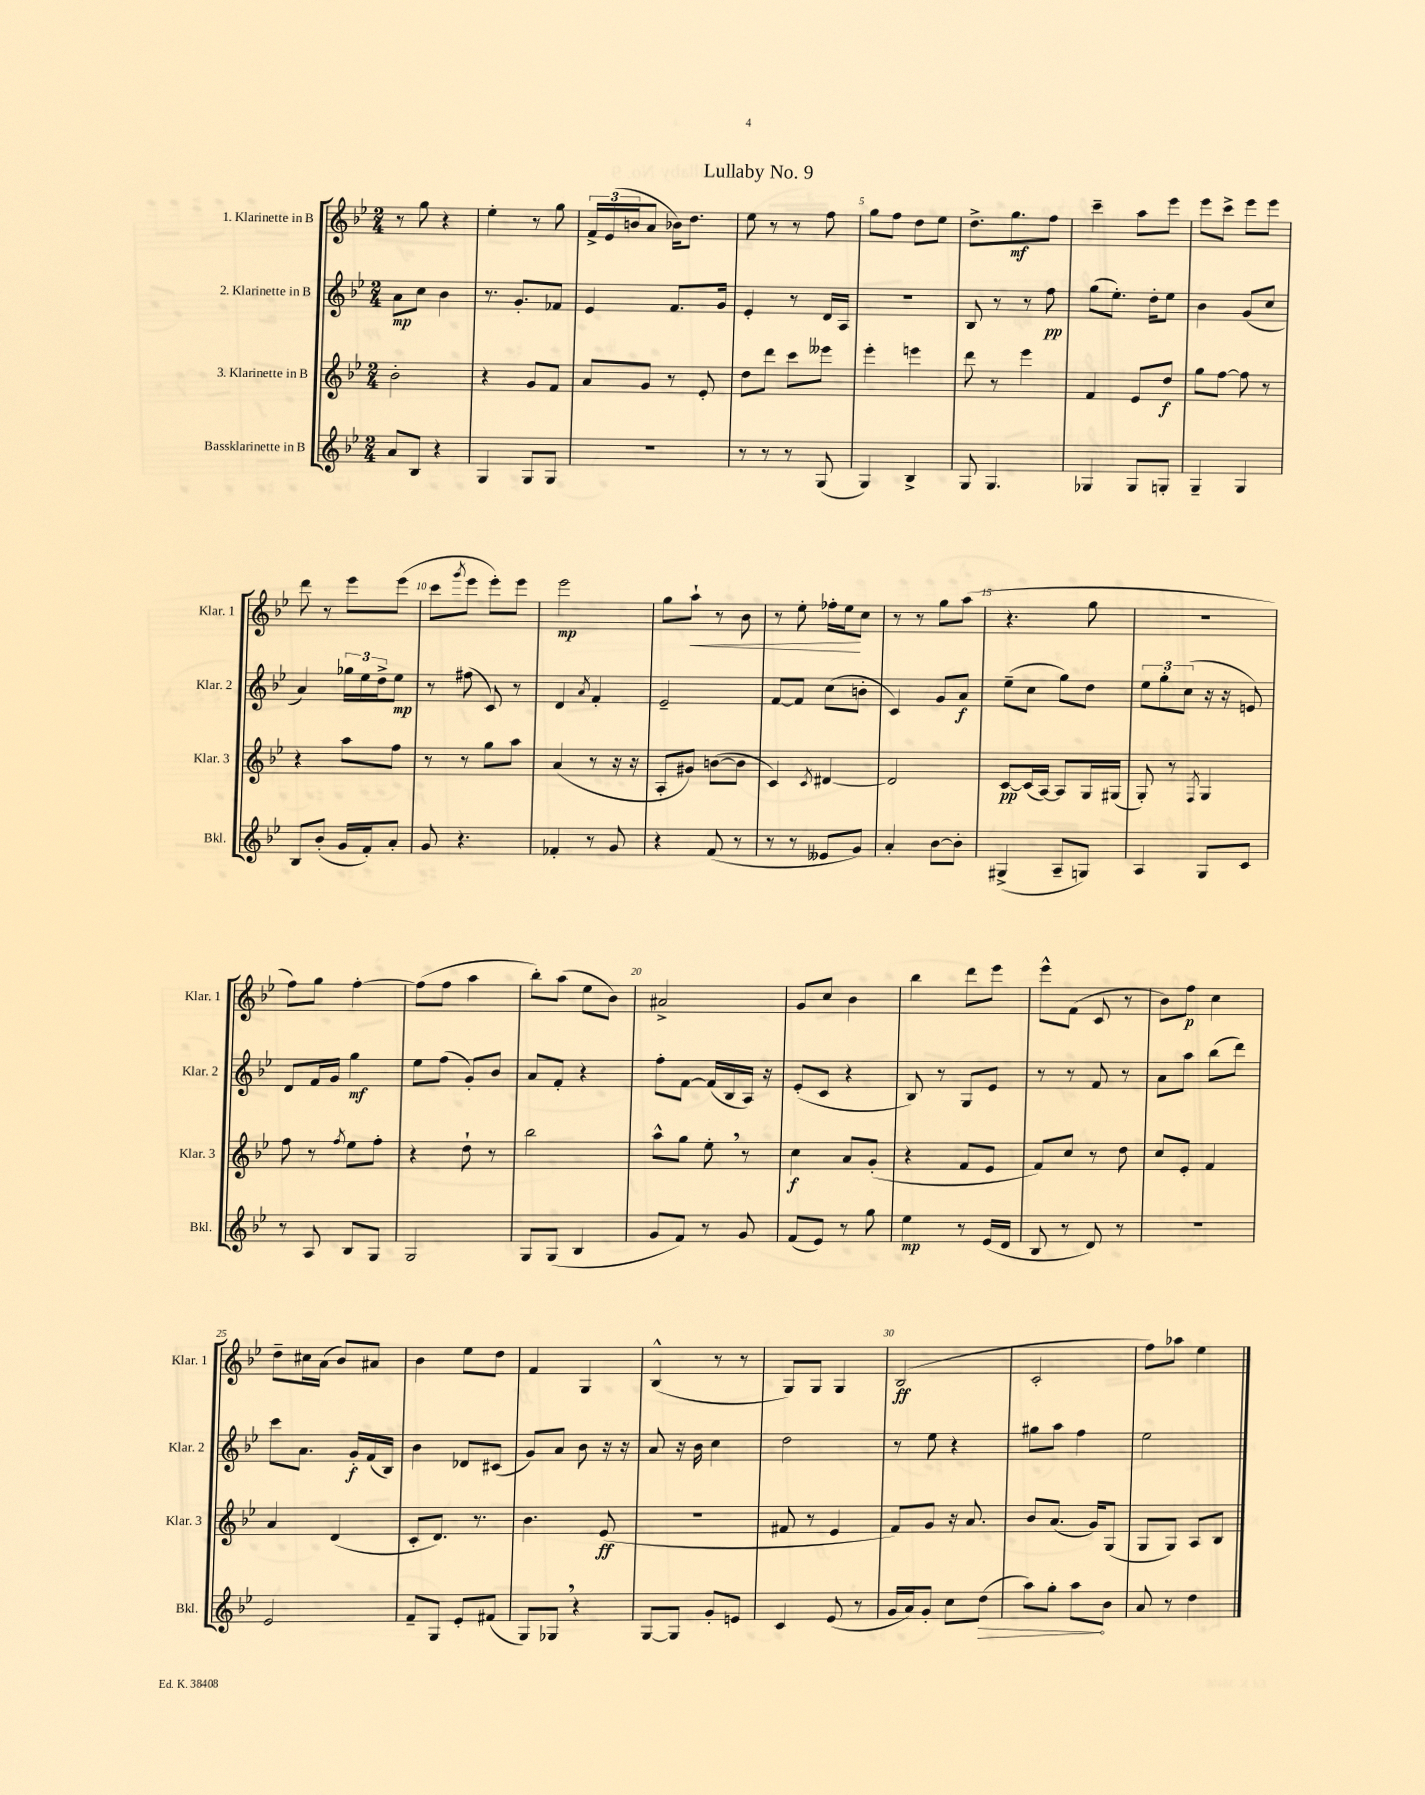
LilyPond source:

\header { title = "Lullaby No. 9" }
<<
\new StaffGroup <<
\new Staff = "s0" \with { instrumentName = "1. Klarinette in B" shortInstrumentName = "Klar. 1" } {
    \clef treble \key bes \major \numericTimeSignature \time 2/4
    r8 g''8 r4 |
    ees''4-. r8 g''8 |
    \tuplet 3/2 { f'16-> ees'16( b'16 } a'8 bes'16) d''8. |
    ees''8 r8 r8 f''8 |
    g''8 f''8 d''8 ees''8 |
    d''8.-> g''8.\mf f''8 |
    c'''4-- a''8 ees'''8 |
    ees'''8 c'''8-> ees'''8 ees'''8 |
    d'''8 r8 ees'''8 ees'''8( |
    c'''8 \acciaccatura { g'''8 } ees'''8 ees'''8-.) ees'''8 |
    ees'''2\mp |
    g''8 a''8-!\< r8 bes'8 |
    r8 ees''8-. fes''16-. ees''16\! c''8 |
    r8 r8 g''8 a''8( |
    r4. g''8 |
    r2 |
    f''8) g''8 f''4~-. |
    f''8( f''8 a''4 |
    bes''8-.) a''8( ees''8 bes'8) |
    ais'2-> |
    g'8 c''8 bes'4 |
    bes''4 d'''8 ees'''8 |
    ees'''8-^ f'8( c'8 r8 |
    bes'8) f''8\p c''4 |
    d''8-- cis''16 a'16( bes'8) ais'8 |
    bes'4 ees''8 d''8 |
    f'4 g4 |
    bes4-^( r8 r8 |
    g8) g8 g4 |
    bes2\ff( |
    c'2-. |
    f''8) aes''8 ees''4 \bar "|." |
}
\new Staff = "s1" \with { instrumentName = "2. Klarinette in B" shortInstrumentName = "Klar. 2" } {
    \clef treble \key bes \major \numericTimeSignature \time 2/4
    a'8\mp c''8 bes'4 |
    r8. g'8.-. fes'8 |
    ees'4 f'8. g'16 |
    ees'4-. r8 d'16 a16 |
    r2 |
    bes8 r8 r8 f''8\pp |
    g''8( ees''8.-.) d''16-. ees''8 |
    bes'4 g'8( c''8 |
    a'4) \tuplet 3/2 { ges''16 ees''16 d''16-> } ees''8\mp |
    r8 fis''8( c'8) r8 |
    d'4 \acciaccatura { a'8 } f'4-. |
    ees'2-- |
    f'8~ f'8 c''8( b'8-. |
    c'4) g'8 a'8\f |
    ees''8--( c''8 g''8) d''8 |
    \tuplet 3/2 { ees''8 g''8-. c''8( } r16 r16 e'8) |
    d'8 f'16 g'16 g''4\mf |
    ees''8 f''8( g'8-.) bes'8 |
    a'8 f'8-. r4 |
    f''8-. f'8~ f'16( bes16 a16) r16 |
    ees'8-.( c'8 r4 |
    bes8) r8 g8 ees'8 |
    r8 r8 f'8 r8 |
    a'8 a''8 bes''8( d'''8) |
    c'''8 a'8. g'16-.\f f'16( bes16) |
    bes'4 des'8 cis'8( |
    g'8) a'8 bes'8 r16 r16 |
    a'8 r16 bes'16 c''4 |
    d''2 |
    r8 ees''8 r4 |
    gis''8 a''8 f''4 |
    ees''2 \bar "|." |
}
\new Staff = "s2" \with { instrumentName = "3. Klarinette in B" shortInstrumentName = "Klar. 3" } {
    \clef treble \key bes \major \numericTimeSignature \time 2/4
    bes'2-. |
    r4 g'8 f'8 |
    a'8 g'8 r8 ees'8-. |
    d''8 d'''8 c'''8 eeses'''8 |
    ees'''4-. e'''4 |
    d'''8 r8 ees'''4 |
    f'4 ees'8 d''8\f |
    g''8 f''8~ f''8 r8 |
    r4 a''8 f''8 |
    r8 r8 g''8 a''8 |
    a'4( r8 r16 r16 |
    a8-. gis'8) b'8~( b'8 |
    c'4) \acciaccatura { c'8 } dis'4~ |
    dis'2 |
    c'8~\pp c'16( a16~) a8 g16 gis16( |
    g8-.) r8 \acciaccatura { f8 } g4 |
    f''8 r8 \acciaccatura { f''8 } ees''8 f''8-. |
    r4 d''8-! r8 |
    bes''2 |
    a''8-^ g''8 ees''8-. \breathe r8 |
    c''4\f a'8 g'8-.( |
    r4 f'8 ees'8 |
    f'8) c''8 r8 d''8 |
    c''8 ees'8-. f'4 |
    a'4 d'4( |
    c'8-. d'8.) r8. |
    bes'4. ees'8\ff( |
    r2 |
    fis'8 r8 ees'4 |
    f'8) g'8 r16 a'8. |
    bes'8 a'8.( g'16) g8( |
    g8 g8) a8 bes8 \bar "|." |
}
\new Staff = "s3" \with { instrumentName = "Bassklarinette in B" shortInstrumentName = "Bkl." } {
    \clef treble \key bes \major \numericTimeSignature \time 2/4
    a'8 bes8 r4 |
    g4 g8 g8 |
    R2 |
    r8 r8 r8 g8( |
    g4) bes4-> |
    g8 g4. |
    ges4 ges8 g8-. |
    g4-- g4 |
    bes8 bes'8-.( g'16 f'16-.) a'8-. |
    g'8 r4. |
    fes'4-. r8 g'8 |
    r4 f'8( r8 |
    r8 r8 eeses'8 g'8) |
    a'4-. bes'8~ bes'8-. |
    gis4->( a8-- g8) |
    a4 g8 c'8 |
    r8 a8 bes8 g8 |
    g2 |
    g8 g8( bes4 |
    g'8 f'8) r8 g'8 |
    f'8( ees'8) r8 g''8 |
    ees''4\mp r8 ees'16( d'16 |
    bes8 r8 d'8) r8 |
    R2 |
    ees'2 |
    f'8-- g8 ees'8-. fis'8( |
    g8) ges8 \breathe r4 |
    g8~ g8 g'8-. e'8 |
    c'4 ees'8( r8 |
    g'16 a'16) g'8-. c''8 \once \override Hairpin.circled-tip = ##t d''8\>( |
    a''8) g''8-. a''8\! bes'8 |
    a'8 r8 d''4 \bar "|." |
}
>>
>>
\layout { \context { \Score \override BarNumber.break-visibility = ##(#f #t #t) barNumberVisibility = #(every-nth-bar-number-visible 5) } }
